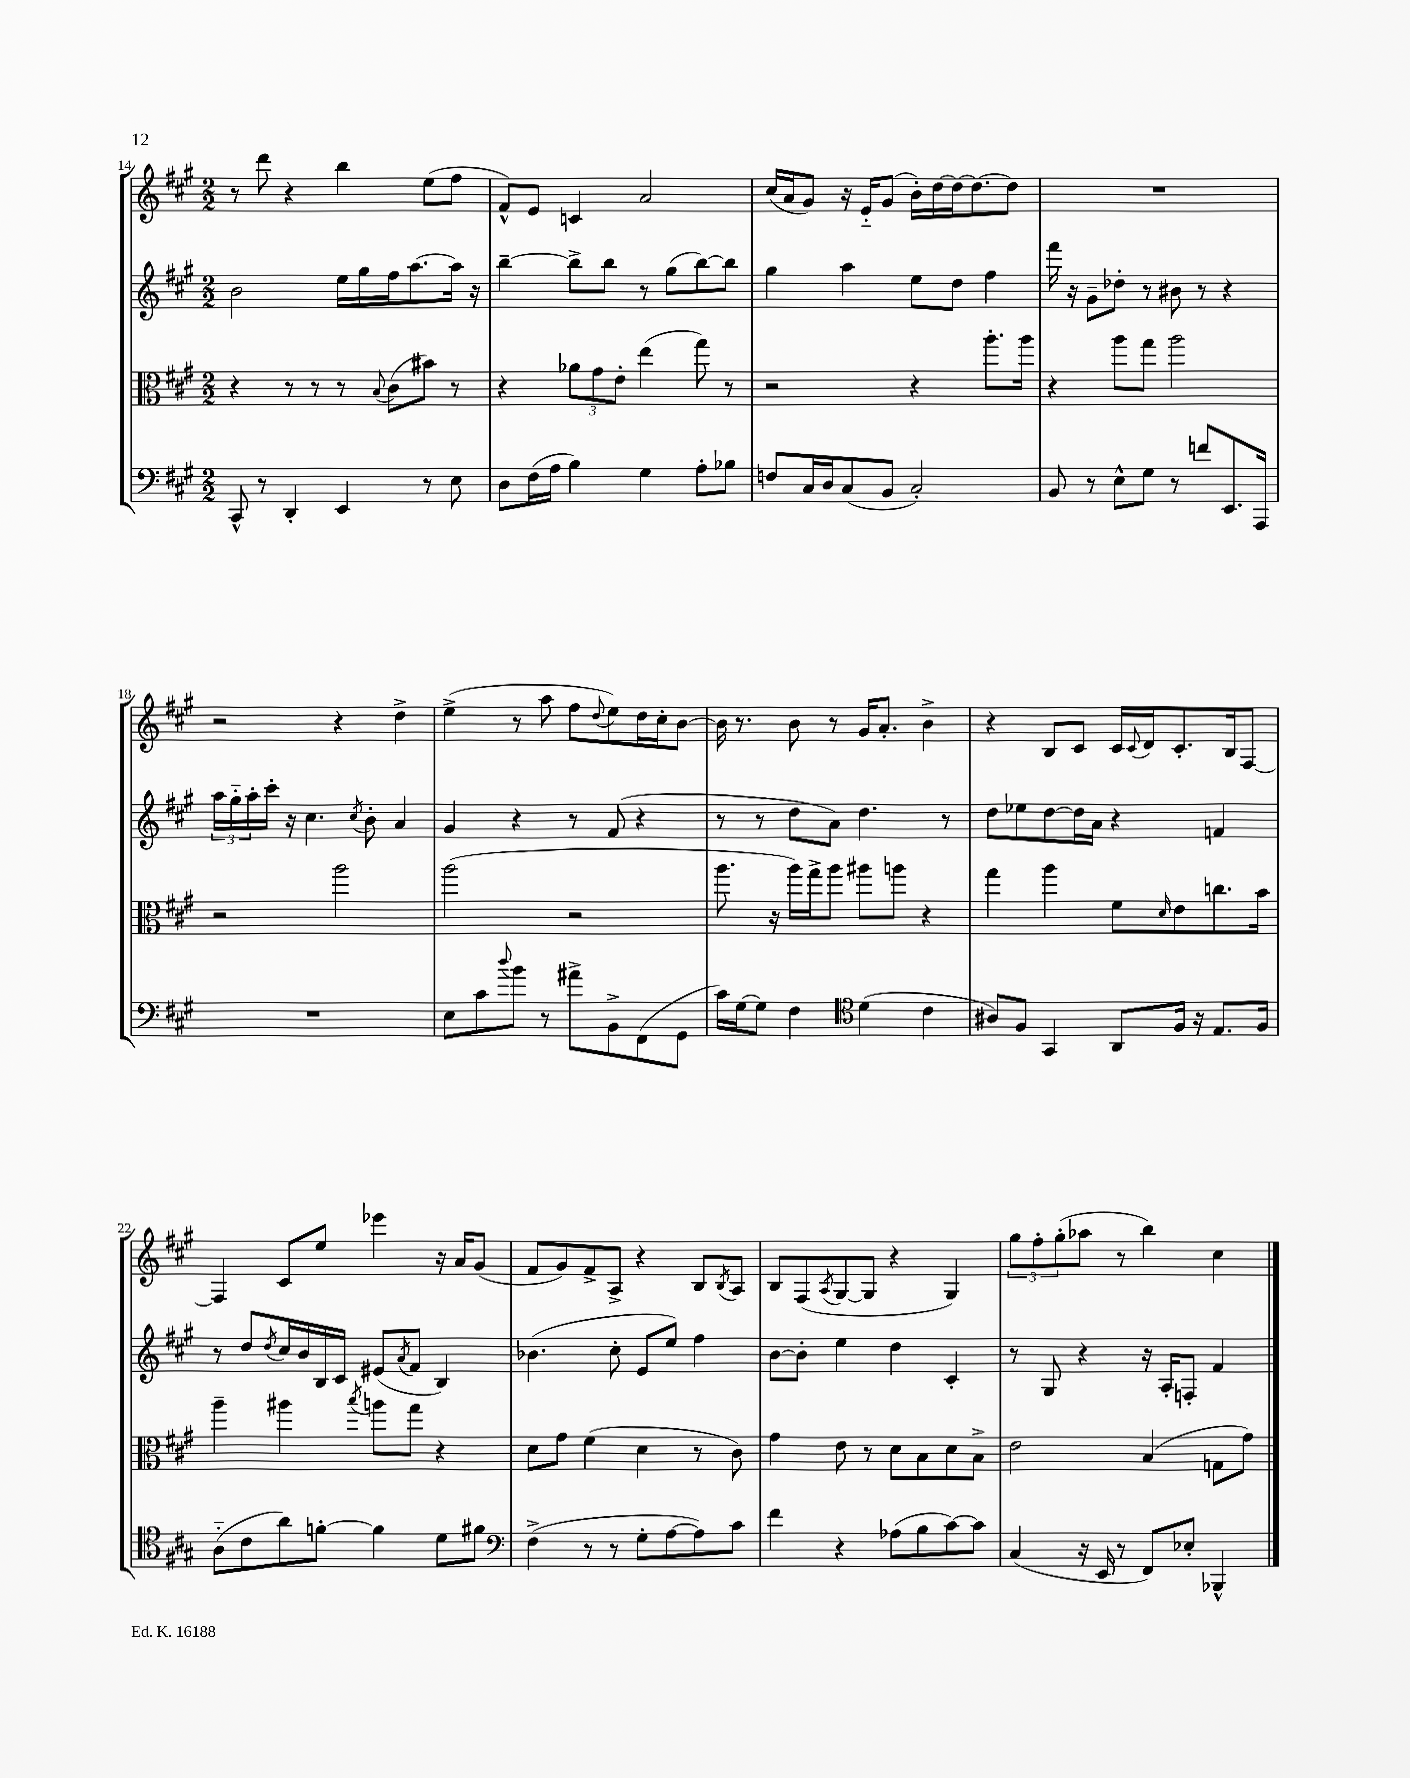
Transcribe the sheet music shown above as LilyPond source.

<<
\new StaffGroup <<
\new Staff = "s0" {
    \clef treble \key a \major \numericTimeSignature \time 2/2
    r8 d'''8 r4 b''4 e''8( fis''8 |
    fis'8-^) e'8 c'4 a'2 |
    cis''16( a'16 gis'8) r16 e'16-_ gis'8( b'16-.) d''16~ d''16~ d''8.~ d''8 |
    R1 |
    r2 r4 d''4-> |
    e''4->( r8 a''8 fis''8 \appoggiatura { d''8 } e''8) d''16 cis''16-. b'8~ |
    b'16 r8. b'8 r8 gis'16 a'8.-. b'4-> |
    r4 b8 cis'8 cis'16 \appoggiatura { cis'8 } d'16 cis'8.-. b16 fis8~ |
    fis4 cis'8 e''8 ees'''4 r16 a'16 gis'8( |
    fis'8 gis'8) fis'8-> a8-> r4 b8 \acciaccatura { b8 } a8 |
    b8 fis8( \acciaccatura { a8 } gis8~ gis8 r4 gis4) |
    \tuplet 3/2 { gis''8 fis''8-. gis''8-.( } aes''8 r8 b''4) cis''4 \bar "|." |
}
\new Staff = "s1" {
    \clef treble \key a \major \numericTimeSignature \time 2/2
    b'2 e''16 gis''16 fis''16 a''8.~ a''16 r16 |
    b''4~-- b''8-> b''8 r8 gis''8( b''8~) b''8 |
    gis''4 a''4 e''8 d''8 fis''4 |
    fis'''16 r16 gis'8-- des''8-. r8 bis'8 r8 r4 |
    \tuplet 3/2 { a''16 gis''16-_ a''16-. } cis'''16-. r16 cis''4. \acciaccatura { cis''8 } b'8-. a'4 |
    gis'4 r4 r8 fis'8( r4 |
    r8 r8 d''8 a'8) d''4. r8 |
    d''8 ees''8 d''8~ d''16 a'16 r4 f'4 |
    r8 d''8 \acciaccatura { d''8 } cis''16 b'16 b16 cis'16 eis'8( \acciaccatura { a'8 } fis'8 b4) |
    bes'4.( cis''8-. e'8 e''8) fis''4 |
    b'8~ b'8-. e''4 d''4 cis'4-. |
    r8 gis8 r4 r16 a16-. f8-. fis'4 \bar "|." |
}
\new Staff = "s2" {
    \clef alto \key a \major \numericTimeSignature \time 2/2
    r4 r8 r8 r8 \appoggiatura { b8 } cis'8( bis'8) r8 |
    r4 \tuplet 3/2 { aes'8 gis'8 e'8-. } e''4( gis''8) r8 |
    r2 r4 a''8.-. a''16 |
    r4 a''8 gis''8 a''2 |
    r2 a''2 |
    a''2( r2 |
    a''8. r16 a''16) gis''16-> a''8 ais''8 a''8 r4 |
    gis''4 a''4 fis'8 \grace { d'16 } e'8 c''8. b'16 |
    a''4-- ais''4 \acciaccatura { b''8 } a''8 gis''8 r4 |
    d'8 gis'8 fis'4( d'4 r8 cis'8) |
    gis'4 e'8 r8 d'8 b8 d'8 b8-> |
    e'2 b4( g8 gis'8) \bar "|." |
}
\new Staff = "s3" {
    \clef bass \key a \major \numericTimeSignature \time 2/2
    cis,8-^ r8 d,4-. e,4 r8 e8 |
    d8 fis16( a16 b4) gis4 a8-. bes8 |
    f8 cis16 d16 cis8( b,8 cis2-.) |
    b,8 r8 e8-^ gis8 r8 f'8 e,8. a,,16 |
    R1 |
    e8 cis'8 \appoggiatura { d''8 } b'8 r8 ais'8-> b,8-> fis,8( gis,8 |
    cis'16) gis16~ gis8 fis4 \clef tenor d'4( cis'4 |
    ais8) fis8 gis,4 a,8 fis16 r16 e8. fis16 |
    a8-_( cis'8 a'8) f'8~-. f'4 d'8 fis'8 |
    \clef bass fis4->( r8 r8 gis8-. a8~ a8) cis'8 |
    fis'4 r4 aes8( b8 cis'8~) cis'8 |
    cis4( r16 e,16 r8 fis,8) ees8-. bes,,4-^ \bar "|." |
}
>>
>>
\layout { \context { \Score currentBarNumber = #14 } }
